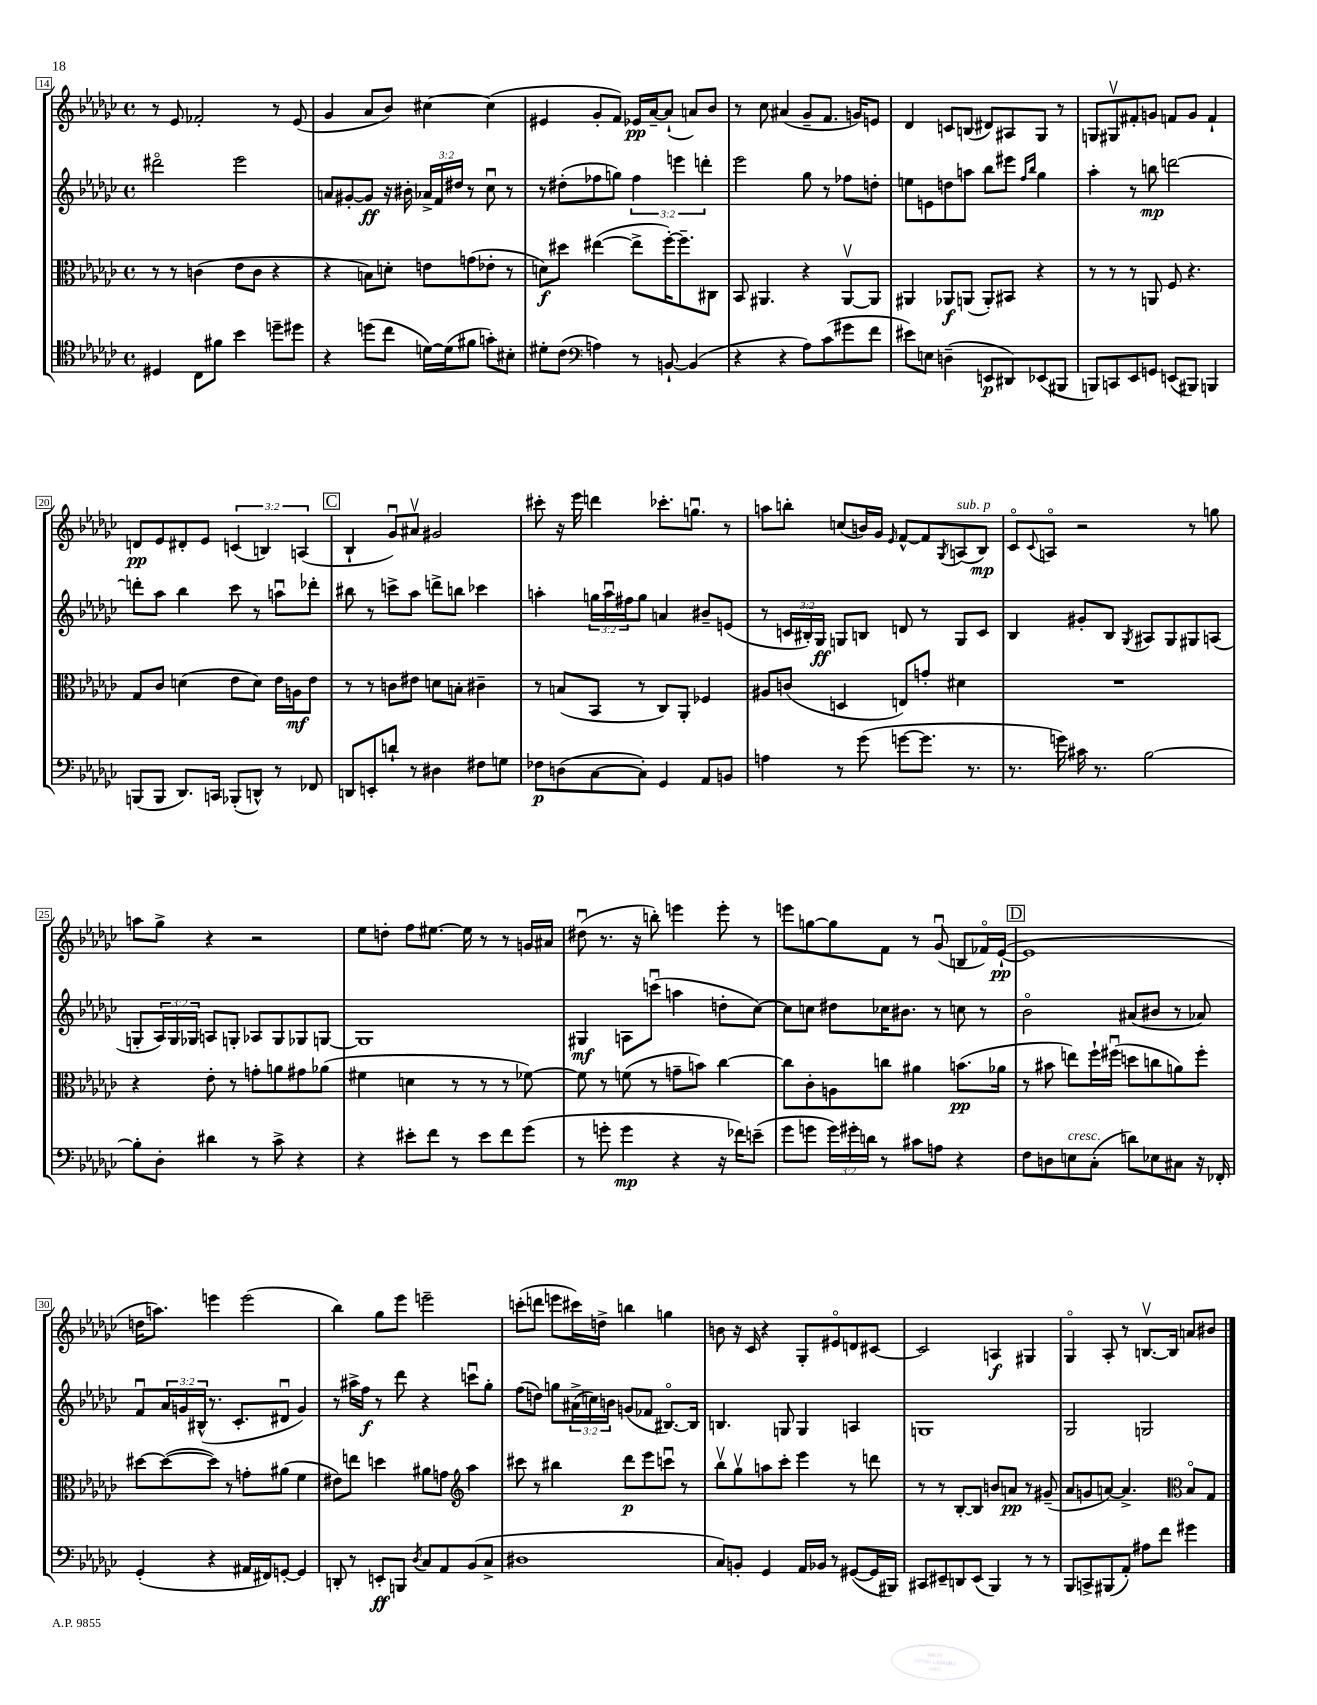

**kern	**dynam	**kern	**dynam	**kern	**dynam	**kern	**dynam
*part4	*part4	*part3	*part3	*part2	*part2	*part1	*part1
*staff4	*staff4	*staff3	*staff3	*staff2	*staff2	*staff1	*staff1
*clefC4	*	*clefC3	*	*clefG2	*	*clefG2	*
*k[b-e-a-d-g-c-]	*	*k[b-e-a-d-g-c-]	*	*k[b-e-a-d-g-c-]	*	*k[b-e-a-d-g-c-]	*
*M4/4	*	*M4/4	*	*M4/4	*	*M4/4	*
*met(c)	*	*met(c)	*	*met(c)	*	*met(c)	*
=14	=14	=14	=14	=14	=14	=14	=14
4D#X/	.	8r	.	2ddd#X\	.	8r	.
.	.	8r	.	.	.	8e-/	.
8C-\L	.	(4cn\	.	.	.	2f-X'/	.
8f#X\J	.	.	.	.	.	.	.
4b-\	.	8e-\L	.	2eee-\	.	.	.
.	.	8c\J	.	.	.	.	.
8ddn~\L	.	4r	.	.	.	8r	.
8dd#X\J	.	.	.	.	.	(8e-/	.
=15	=15	=15	=15	=15	=15	=15	=15
4r	.	4r	.	8an/L	.	4g-/	.
.	.	.	.	[8g#X'/	.	.	.
(8ddn\L	.	8Bn\L)	.	8g#/J]	ff	8a-/L	.
8cc-\J	.	8dn'\J	.	16r	.	8b-/J)	.
.	.	.	.	16b#X'\	.	.	.
[16dn\LL)	.	8en\L	.	24a-X^/LL	.	[4cc#X\	.
.	.	.	.	24f/	.	.	.
(16d\J]	.	.	.	.	.	.	.
.	.	.	.	24dd#X/JJ	.	.	.
8f#X\J	.	(8gn\	.	8r	.	.	.
8gn'\L)	.	8e-X'\J	.	8cc-u\	.	(4cc#\]	.
8B#X'\J	.	8r	.	8r	.	.	.
=16	=16	=16	=16	=16	=16	=16	=16
8d#X'\L	.	8dn\L)	f	8r	.	4e#X/	.
(8c-\J	.	8dd#X\J	.	(8dd#X'\L	.	.	.
*clefF4	*	*	*	*	*	*	*
4An\)	.	([4ee#X\	.	8ff-X\	.	8g-'/L	.
.	.	.	.	8ggn\J)	.	8f/J)	.
8r	.	8ee#^\L]	.	6ff-\	.	16e-X/LL	pp
.	.	.	.	.	.	[16a-~/J	.
[8BBn`/	.	[16ff'\K)	.	.	.	(8a-`/J]	.
.	.	.	.	6eeen\	.	.	.
.	.	8.ff~\]	.	.	.	.	.
(4BB/]	.	.	.	.	.	8an/L)	.
.	.	.	.	6dddn'\	.	.	.
.	.	8C#X\J	.	.	.	8b-/J	.
=17	=17	=17	=17	=17	=17	=17	=17
4r	.	8BB-/	.	2eee-\	.	8r	.
.	.	4.AA#X/	.	.	.	8cc-\	.
4r	.	.	.	.	.	(4a#X/	.
8A-\L)	.	4r	.	8gg-\	.	8g-~/L	.
(8c-\	.	.	.	8r	.	8.f/J	.
8g#X\	.	[8AA#v/L	.	8ff-X\L	.	.	.
.	.	.	.	.	.	16gn/KL)	.
8f\J	.	8AA#/J]	.	8ddn'\J	.	8en/J	.
=18	=18	=18	=18	=18	=18	=18	=18
8e#X\L)	.	4AA#X/	.	8een\L	.	4d-/	.
8En\J	.	.	.	8en\	.	.	.
(4Dn~\	.	8AA-X/L	f	8ddn\	.	8cn/L	.
.	.	(8AAn/J	.	8aan\J	.	(8Bn/J	.
8EEn/L	p	8AA'/L)	.	8bb-\L	.	8d#X/L)	.
8DD#X/)	.	8BB#X/J	.	8eee#X\J	.	8A#X/	.
.	.	.	.	16qqff/LL	.	.	.
.	.	.	.	16qqbb-/JJ	.	.	.
(8EE-X/	.	4r	.	4gg-\	.	8G-/J	.
8BBB#X/J	.	.	.	.	.	8r	.
=19	=19	=19	=19	=19	=19	=19	=19
8BBBn/L)	.	8r	.	4aa-'\	.	8Gn/L	.
8CCn/	.	8r	.	.	.	8G#Xv/	.
8EE-/	.	8r	.	8r	.	8f#X'/	.
8GGn/J	.	8AAn/	.	8bbn\	mp	8gn/J	.
(8EEn/L	.	8F/	.	[2dddn\	.	8fn/L	.
8BBB#X/J)	.	4.r	.	.	.	8g/J	.
4BBBn/	.	.	.	.	.	4f`/	.
!!LO:LB:g=z
=20	=20	=20	=20	=20	=20	=20	=20
(8BBBn/L	.	8G-/L	.	8dddn'\L]	.	8dn/L	pp
8BBB/J	.	8c-/J	.	8aa-\J	.	8e-/	.
8.DD-/L)	.	(4dn\	.	4bb-\	.	8d#X'/	.
.	.	.	.	.	.	8e-/J	.
16CCn/Jk	.	.	.	.	.	.	.
(8BBB-X'/L	.	8e-\L	.	8ccc-\	.	(6cn/	.
8DDn^^/J)	.	8d\J)	.	8r	.	.	.
.	.	.	.	.	.	6Bn/)	.
8r	.	16e-\LL	.	8aanu\L	.	.	.
.	.	16An\J	mf	.	.	.	.
.	.	.	.	.	.	(6An/	.
8FF-X/	.	8e-\J	.	8ddd-X'\J	.	.	.
!!LO:REH:place=s1:t=C
=21	=21	=21	=21	=21	=21	=21	=21
8DDn/L	.	8r	.	8bb#X\	.	4B-`/	.
8EEn'/	.	8r	.	8r	.	.	.
8dn`/J	.	8cn\L	.	8cccn^\L	.	8g-u/L)	.
8r	.	8e#X\J	.	8aa-\J	.	8a#Xv/J	.
4D#X\	.	8dn\L	.	8dddn^\L	.	2g#X/	.
.	.	8Bn'\J	.	8bbn\J	.	.	.
8F#X\L	.	4c#X~\	.	4ccc-X\	.	.	.
8Gn\J	.	.	.	.	.	.	.
=22	=22	=22	=22	=22	=22	=22	=22
8F-X\L	p	8r	.	4aan'\	.	8ccc#X'\	.
(8Dn\	.	(8Bn/L	.	.	.	16r	.
.	.	.	.	.	.	16eee-\	.
[8C-\	.	8BB-/J	.	24ggn\LL	.	4dddn\	.
.	.	.	.	24aau\	.	.	.
.	.	.	.	24ff#X\J	.	.	.
8C-'\J])	.	8r	.	8gg\J	.	.	.
4GG-/	.	8C-/L)	.	4an/	.	8.ccc-X'\L	.
.	.	8AA-'/J	.	.	.	.	.
.	.	.	.	.	.	8.ggnu\J	.
8AA-/L	.	4F-X/	.	8b#X~/L	.	.	.
8BBn/J	.	.	.	(8en/J	.	8r	.
=23	=23	=23	=23	=23	=23	=23	=23
4An\	.	8A#X/L	.	8r	.	8aan\L	.
.	.	(8cn/J	.	24cn/LL	.	8bbn'\J	.
.	.	.	.	24B#X'/)	.	.	.
.	.	.	.	24G-/JJ	ff	.	.
8r	.	4Dn/	.	8Gn/L	.	(8ccn/L	.
(8g-\	.	.	.	8Bn/J	.	16bn/L)	.
.	.	.	.	.	.	16g-/JJ	.
.	.	.	.	.	.	16qqe-/	.
[8gn\L	.	8En/L)	.	8dn/	.	[8f^^/L	.
8.g\J]	.	8gn'/J	.	8r	.	8f/]	.
.	.	.	.	.	.	8qG-/	.
!	!	!	!	!	!	!LO:TX:a:i:t=sub. p	!
.	.	4d#X\	.	8G/L	.	(8An/	.
8.r	.	.	.	.	.	.	.
.	.	.	.	8c/J	.	8B-/J)	mp
=24	=24	=24	=24	=24	=24	=24	=24
8.r	.	1r	.	4B-/	.	8c-/L	.
.	.	.	.	.	.	8qqc-/	.
.	.	.	.	.	.	8An/J	.
16gn\)	.	.	.	.	.	.	.
16c#X\	.	.	.	8g#X'/L	.	2r	.
8.r	.	.	.	.	.	.	.
.	.	.	.	8B-/J	.	.	.
.	.	.	.	8qG-/	.	.	.
[2B-\	.	.	.	8A#X/L	.	.	.
.	.	.	.	8G-/	.	.	.
.	.	.	.	8G#X/	.	8r	.
.	.	.	.	(8An/J	.	8ggn\	.
!!LO:LB:g=z
=25	=25	=25	=25	=25	=25	=25	=25
8B-'\L]	.	4r	.	8Gn'/L	.	8aan\L	.
8D-'\J	.	.	.	24A-/L)	.	8gg-^\J	.
.	.	.	.	24G/	.	.	.
.	.	.	.	24G-X/JJ	.	.	.
4d#X\	.	8e-'\	.	8An/L	.	4r	.
.	.	8r	.	8Gn'/J	.	.	.
8r	.	8gn'\L	.	8A-X/L	.	2r	.
8c-^\	.	8an\	.	8G/	.	.	.
4r	.	8g#X\	.	8G-X/	.	.	.
.	.	(8a-X\J	.	[8Gn/J	.	.	.
=26	=26	=26	=26	=26	=26	=26	=26
4r	.	4f#X\	.	1G]	.	8ee-\L	.
.	.	.	.	.	.	8ddn'\J	.
8e#X'\L	.	4dn\	.	.	.	8ff\L	.
8f\J	.	.	.	.	.	[8.ee#X\J	.
8r	.	8r	.	.	.	.	.
.	.	.	.	.	.	16ee#\]	.
8e#\L	.	8r	.	.	.	8r	.
8f\	.	8r	.	.	.	8r	.
(8g-\J	.	[8f-X\)	.	.	.	16gn/LL	.
.	.	.	.	.	.	16a#X/JJ	.
=27	=27	=27	=27	=27	=27	=27	=27
8r	.	8f-\]	.	4G#X/	mf	(8dd#Xu\	.
8gn'\	.	8r	.	.	.	8.r	.
4g\	mp	(8fn\	.	8An\L	.	.	.
.	.	.	.	.	.	16r	.
.	.	8r	.	(8cccnu\J	.	8bbn'\)	.
4r	.	8gn~\L	.	4aan\	.	4eeen\	.
.	.	8bn\J)	.	.	.	.	.
16r	.	[4cc-\	.	8ddn'\L	.	8eee'\	.
16f-X\KL)	.	.	.	.	.	.	.
(8en~\J	.	.	.	[8cc-\J)	.	8r	.
=28	=28	=28	=28	=28	=28	=28	=28
8g-\L	.	8cc-\L]	.	8cc-\L]	.	8eeen\L	.
8gn\J	.	8c-'\	.	8ccn\J	.	[8ggn\	.
24g\LL)	.	8An\	.	8dd#X\L	.	8gg\]	.
24g#X'\	.	.	.	.	.	.	.
24dn\JJ	.	.	.	.	.	.	.
8r	.	8ccn\J	.	16cc-X\K	.	8f\J	.
.	.	.	.	8.b#X\J	.	.	.
8c#X\L	.	4a#X\	.	.	.	8r	.
8An\J	.	.	.	8r	.	(8g-u/	.
4r	.	(8.bn\L	pp	8ccn\	.	8Bn/L	.
.	.	.	.	8r	.	16f-X/L)	.
.	.	16a-X\Jk	.	.	.	([16e-`/JJ	pp
!!LO:REH:place=s1:t=D
=29	=29	=29	=29	=29	=29	=29	=29
8F\L	.	8r	.	2b-\	.	1e-]	.
8Dn\	.	8b#X\	.	.	.	.	.
!LO:TX:a:i:t=cresc.	!	!	!	!	!	!	!
8En\	.	8een\L)	.	.	.	.	.
(8C-'\J	.	16ff`\L	.	.	.	.	.
.	.	(16ff#Xu\JJ	.	.	.	.	.
8dn\L)	.	8ddn\L	.	(8a#X/L	.	.	.
8E-X\	.	8ccn\	.	8b#X/J	.	.	.
8C#X\J	.	8an\)	.	8r	.	.	.
16r	.	8ff#'\J	.	8a-X/)	.	.	.
16FF-X'/	.	.	.	.	.	.	.
!!LO:LB:g=z
=30	=30	=30	=30	=30	=30	=30	=30
(4GG-'/	.	[8dd#X\L	.	8fu/L	.	16ddn\KL	.
.	.	.	.	.	.	8.aan\J)	.
.	.	(8dd#\_	.	24a-/L	.	.	.
.	.	.	.	24gn/	.	.	.
.	.	.	.	(24B#X^^/JJ	.	.	.
4r	.	8dd#\J])	.	8.r	.	4eeen\	.
.	.	8r	.	.	.	.	.
.	.	.	.	8.c-'/L	.	.	.
16AA#X/LL	.	8gn'\L	.	.	.	(2eee\	.
16FF#X/J)	.	.	.	.	.	.	.
[8GGn'/J	.	(8a#X\J	.	8d#Xu/J	.	.	.
4GG/]	.	4f\	.	4g/)	.	.	.
=31	=31	=31	=31	=31	=31	=31	=31
8DDn'/	.	8e#X\L)	.	8r	.	4bb-\)	.
8r	.	8een\J	.	16aa#X^\LL	.	.	.
.	.	.	.	16ff\JJ	f	.	.
8EEn'/L	ff	4ddn\	.	8r	.	8gg-\L	.
8BBBn/J	.	.	.	8ddd-\	.	8eee-\J	.
8qD-/	.	.	.	.	.	.	.
8C-/L	.	8a#X\L	.	4r	.	2eeen~\	.
8AA-/	.	8gn\J	.	.	.	.	.
*	*	*clefG2	*	*	*	*	*
(8BB-/	.	4aa-\	.	8cccnu\L	.	.	.
8C-^/J	.	.	.	8gg-'\J	.	.	.
=32	=32	=32	=32	=32	=32	=32	=32
1D#X	.	8ccc#X\	.	(8ff\L	.	(8cccn'\L	.
.	.	8r	.	8ddn\J)	.	8dddn\J	.
.	.	4bb#X\	.	8ggn\L	.	8eeen\L	.
.	.	.	.	(24a#X^\L	.	16ccc#X\L)	.
.	.	.	.	24ccn\)	.	.	.
.	.	.	.	.	.	16ddn^\JJ	.
.	.	.	.	24bn\JJ	.	.	.
.	.	8ddd-\L	p	(8gn/L	.	4bbn\	.
.	.	8eee-\	.	8f-X/J	.	.	.
.	.	8cccnu\J	.	[8.B#X/L)	.	4ggn\	.
.	.	8r	.	.	.	.	.
.	.	.	.	16B#/Jk]	.	.	.
=33	=33	=33	=33	=33	=33	=33	=33
8C-/L)	.	8bb-v\L	.	4.Bn/	.	8bn\	.
8BBn'/J	.	8gg-v\	.	.	.	16r	.
.	.	.	.	.	.	16c-/	.
4GG-/	.	8aan\	.	.	.	4r	.
.	.	8ccc-'\J	.	8Gn/	.	.	.
16AA-/LL	.	4eee-\	.	4G/	.	8G-'/L	.
16BB-X/JJ	.	.	.	.	.	.	.
8r	.	.	.	.	.	8e#X/	.
([8GG#X/L	.	8r	.	4An/	.	8dn/	.
16GG#/L]	.	8dddn\	.	.	.	[8c#X/J	.
16BBB#X/JJ)	.	.	.	.	.	.	.
=34	=34	=34	=34	=34	=34	=34	=34
8CC#X/L	.	8r	.	1Gn	.	2c#/]	.
8EE#X~/	.	8r	.	.	.	.	.
8DDn/	.	[8B-'/L	.	.	.	.	.
(8EE#/J	.	8B-/J]	.	.	.	.	.
4BBB-/)	.	8bn/L	.	.	.	4An/	f
.	.	8an/J	pp	.	.	.	.
8r	.	8r	.	.	.	4G#X/	.
8r	.	(8g#X~/	.	.	.	.	.
=35	=35	=35	=35	=35	=35	=35	=35
8BBB-/L	.	8a-/L	.	2G-/	.	4G-/	.
8CCn^/	.	8gn/	.	.	.	.	.
(8BBB#X/	.	[8an/J)	.	.	.	8A-'/	.
8AA-'/J)	.	4.a^/]	.	.	.	8r	.
8A#X\L	.	.	.	2Gn/	.	[8.Bnv/L	.
8f\J	.	.	.	.	.	.	.
.	.	.	.	.	.	16B/Jk]	.
*	*	*clefC3	*	*	*	*	*
4g#X\	.	8B-/L	.	.	.	8an/L	.
.	.	8G-/J	.	.	.	8b#X/J	.
==	==	==	==	==	==	==	==
*-	*-	*-	*-	*-	*-	*-	*-
